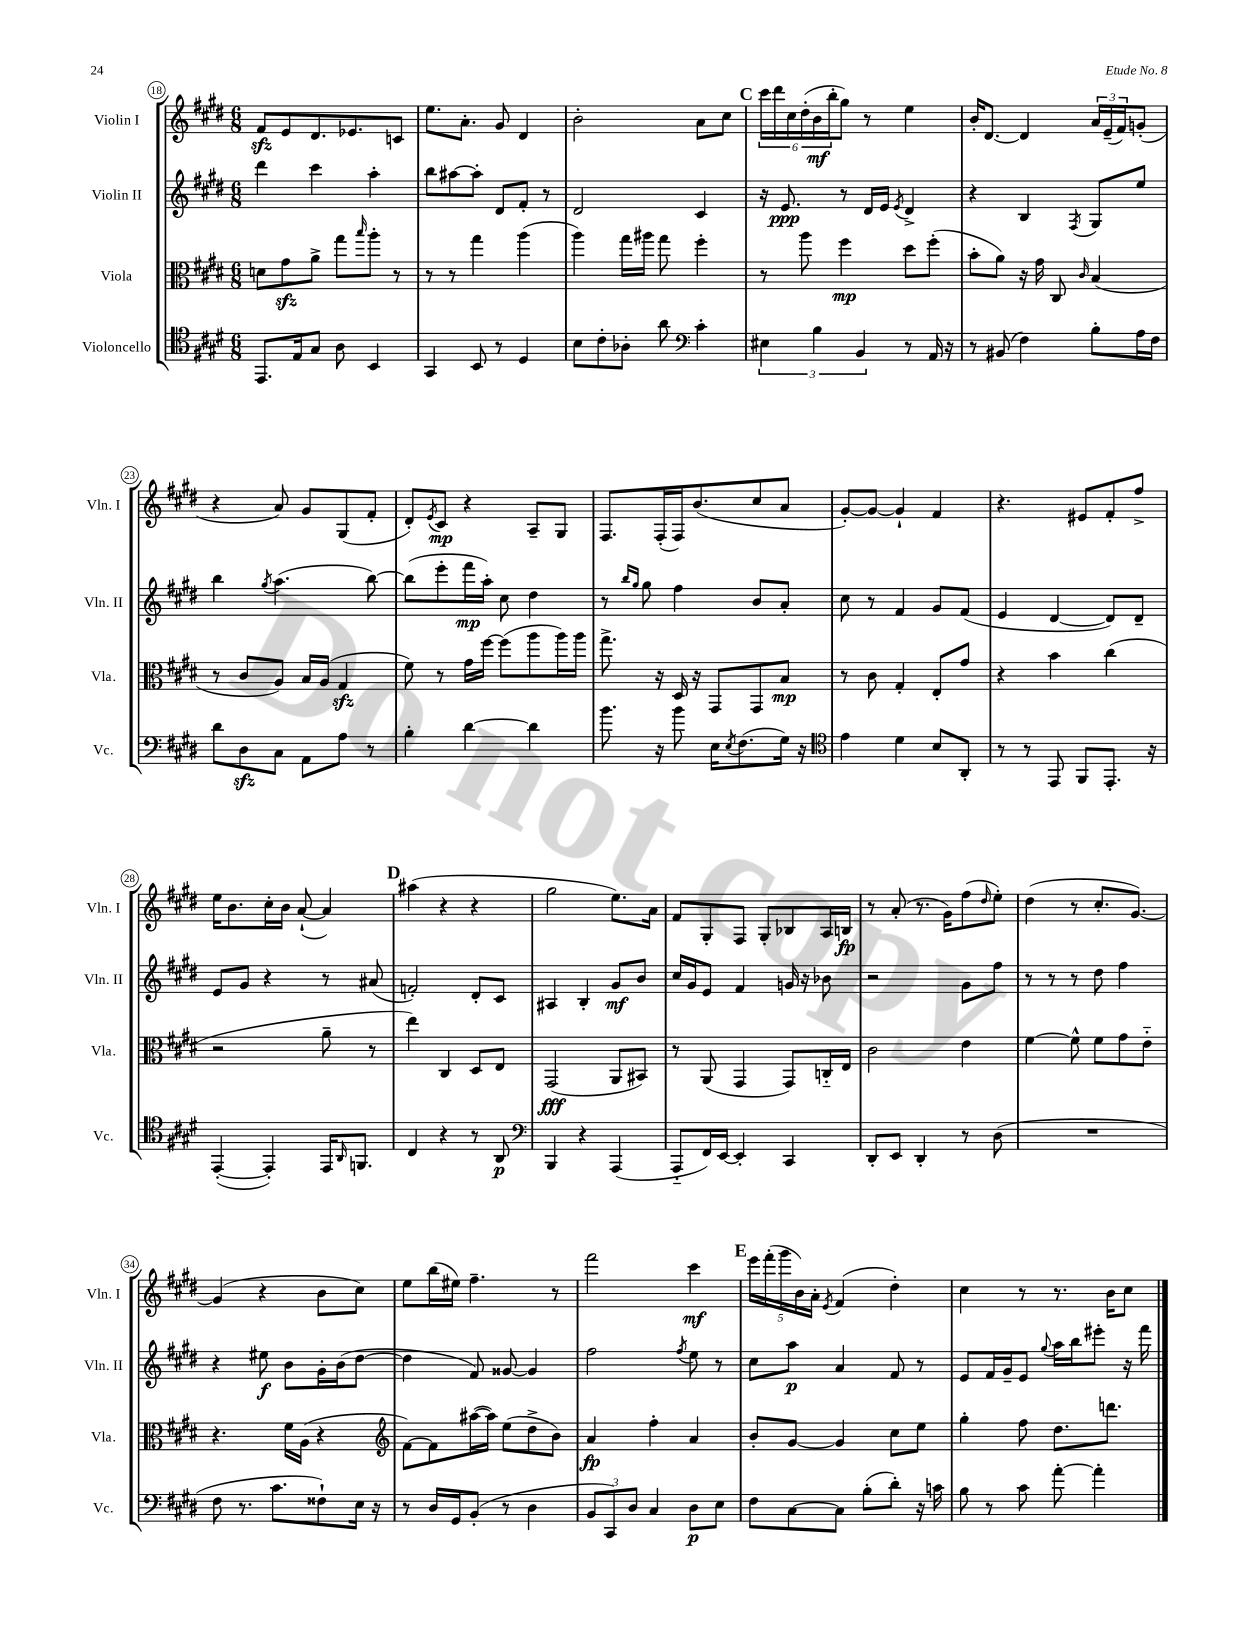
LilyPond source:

<<
\new StaffGroup <<
\new Staff = "s0" \with { instrumentName = "Violin I" shortInstrumentName = "Vln. I" } {
    \clef treble \key e \major \numericTimeSignature \time 6/8
    fis'8\sfz e'8 dis'8. ees'8. c'8 |
    e''8. a'8.-. gis'8 dis'4 |
    b'2-. a'8 cis''8 |
    \mark \markup { \bold "C" } \tuplet 6/4 { cis'''16 dis'''16 cis''16 dis''16-.( b'16\mf b''16-. } gis''8) r8 e''4 |
    b'16-. dis'8.~ dis'4 \tuplet 3/2 { a'16 e'16--( fis'16) } g'8-.( |
    r4 a'8) gis'8 gis8( fis'8-. |
    dis'8-.) \acciaccatura { e'8 } cis'8\mp r4 a8-- gis8 |
    fis8. fis16-.( fis16) b'8.( cis''8 a'8 |
    gis'8~-.) gis'8~ gis'4-! fis'4 |
    r4. eis'8 fis'8-. fis''8-> |
    e''16 b'8. cis''16-. b'16 a'8~-!( a'4) |
    \mark \markup { \bold "D" } ais''4( r4 r4 |
    gis''2 e''8.) a'16 |
    fis'8 gis8-. fis8 gis8-. bes8 a16 b16\fp |
    r8 a'8-.( r8. gis'16) fis''8( \grace { dis''16 } e''8-.) |
    dis''4( r8 cis''8.-. gis'8.~) |
    gis'4( r4 b'8 cis''8) |
    e''8 b''16( eis''16) fis''4.-- r8 |
    fis'''2 cis'''4\mf |
    \mark \markup { \bold "E" } \tuplet 5/4 { e'''16 fis'''16-.( gis'''16 b'16) a'16-. } \acciaccatura { e'8 } fis'4( dis''4-.) |
    cis''4 r8 r8. b'16 cis''8 \bar "|." |
}
\new Staff = "s1" \with { instrumentName = "Violin II" shortInstrumentName = "Vln. II" } {
    \clef treble \key e \major \numericTimeSignature \time 6/8
    dis'''4 cis'''4 a''4-. |
    b''8 ais''8~ ais''8-. dis'8 fis'8-. r8 |
    dis'2 cis'4 |
    \mark \markup { \bold "C" } r16 e'8.\ppp r8 dis'16 e'16 \acciaccatura { e'8 } dis'4-> |
    r4 b4 \acciaccatura { fis8 } gis8 e''8 |
    b''4 \acciaccatura { gis''8 } a''4.( b''8~) |
    b''8( e'''8-. fis'''16\mp a''16-.) cis''8 dis''4 |
    r8 \grace { b''16 gis''16 } gis''8 fis''4 b'8 a'8-. |
    cis''8 r8 fis'4 gis'8 fis'8( |
    e'4 dis'4~ dis'8) dis'8-- |
    e'8 gis'8 r4 r8 ais'8( |
    \mark \markup { \bold "D" } f'2-.) dis'8-. cis'8 |
    ais4 b4-. gis'8\mf b'8 |
    cis''16 gis'16 e'8 fis'4 g'16 r16 bes'8 |
    r2 gis'8 fis''8 |
    r8 r8 r8 dis''8 fis''4 |
    r4 eis''8\f b'8 gis'16-. b'16( dis''8~ |
    dis''4 fis'8) gisis'8~ gisis'4 |
    fis''2 \acciaccatura { fis''8 } e''8 r8 |
    \mark \markup { \bold "E" } cis''8 a''8\p a'4 fis'8 r8 |
    e'8 fis'16 gis'16-- e'8 \appoggiatura { gis''8 } a''16 b''16 eis'''8-. r16 fis'''16 \bar "|." |
}
\new Staff = "s2" \with { instrumentName = "Viola" shortInstrumentName = "Vla." } {
    \clef alto \key e \major \numericTimeSignature \time 6/8
    d'8 gis'8\sfz a'8-> gis''8 \grace { b''16 } a''8-. r8 |
    r8 r8 gis''4 a''4( |
    a''4) gis''16 ais''16 gis''8 fis''4-. |
    \mark \markup { \bold "C" } r8 a''8 fis''4\mp dis''8 fis''8-.( |
    b'8-. a'8) r16 gis'16 cis8 \grace { cis'16 } b4( |
    r8 cis'8 a8) b16 a16( gis4\sfz |
    fis'8) r8 gis'16 fis''16~ fis''8( a''8 a''16) a''16 |
    gis''8.-> r16 dis16 r16 gis,8 gis,8 b8\mp |
    r8 cis'8 gis4-. e8-. gis'8 |
    r4 b'4 cis''4( |
    r2 a'8-- r8 |
    \mark \markup { \bold "D" } e''4) cis4 dis8 e8 |
    gis,2\fff( a,8 bis,8) |
    r8 a,8( gis,4 gis,8) c16-_ e16 |
    cis'2 e'4 |
    fis'4~ fis'8-^ fis'8 gis'8 e'8-_ |
    r4. fis'16 a16( r4 |
    \clef treble fis'8~) fis'8 ais''16~( ais''16) e''8( dis''8-> b'8) |
    a'4\fp fis''4-. a'4 |
    \mark \markup { \bold "E" } b'8-. gis'8~ gis'4 cis''8 e''8 |
    gis''4-. fis''8 dis''8. d'''8. \bar "|." |
}
\new Staff = "s3" \with { instrumentName = "Violoncello" shortInstrumentName = "Vc." } {
    \clef tenor \key e \major \numericTimeSignature \time 6/8
    e,8. e16 gis8 a8 b,4 |
    gis,4 b,8 r8 dis4 |
    b8 cis'8-. aes8-. a'8 \clef bass cis'4-. |
    \mark \markup { \bold "C" } \tuplet 3/2 { eis4 b4 b,4 } r8 a,16 r16 |
    r8 bis,8( fis4) b8-. a16 fis16 |
    dis'8 dis8\sfz cis8 a,8 a8 r8 |
    b4-. dis'4~ dis'4 |
    b'8. r16 b'8 e16 \acciaccatura { e8 } fis8.( gis16) r16 |
    \clef tenor e'4 dis'4 b8 a,8-. |
    r8 r8 e,8 fis,8 e,8.-. r16 |
    e,4~-.( e,4-.) e,16 \grace { a,16 } f,8. |
    \mark \markup { \bold "D" } cis4 r4 r8 a,8\p |
    \clef bass b,,4 r4 a,,4( |
    a,,8-_ fis,16) e,16~ e,4-. cis,4 |
    dis,8-. e,8 dis,4-. r8 dis8( |
    R2. |
    fis8 r8. cis'8. fisis8-!) e16 r16 |
    r8 dis16 gis,16 b,8-.( r8 dis4 |
    \tuplet 3/2 { b,8 cis,8) dis8 } cis4 dis8\p e8 |
    \mark \markup { \bold "E" } fis8 cis8~ cis8 b8-.( dis'8-.) r16 c'16 |
    b8 r8 cis'8 a'8~-. a'4-. \bar "|." |
}
>>
>>
\layout { \context { \Score currentBarNumber = #18 \override BarNumber.stencil = #(make-stencil-circler 0.1 0.3 ly:text-interface::print) } }
